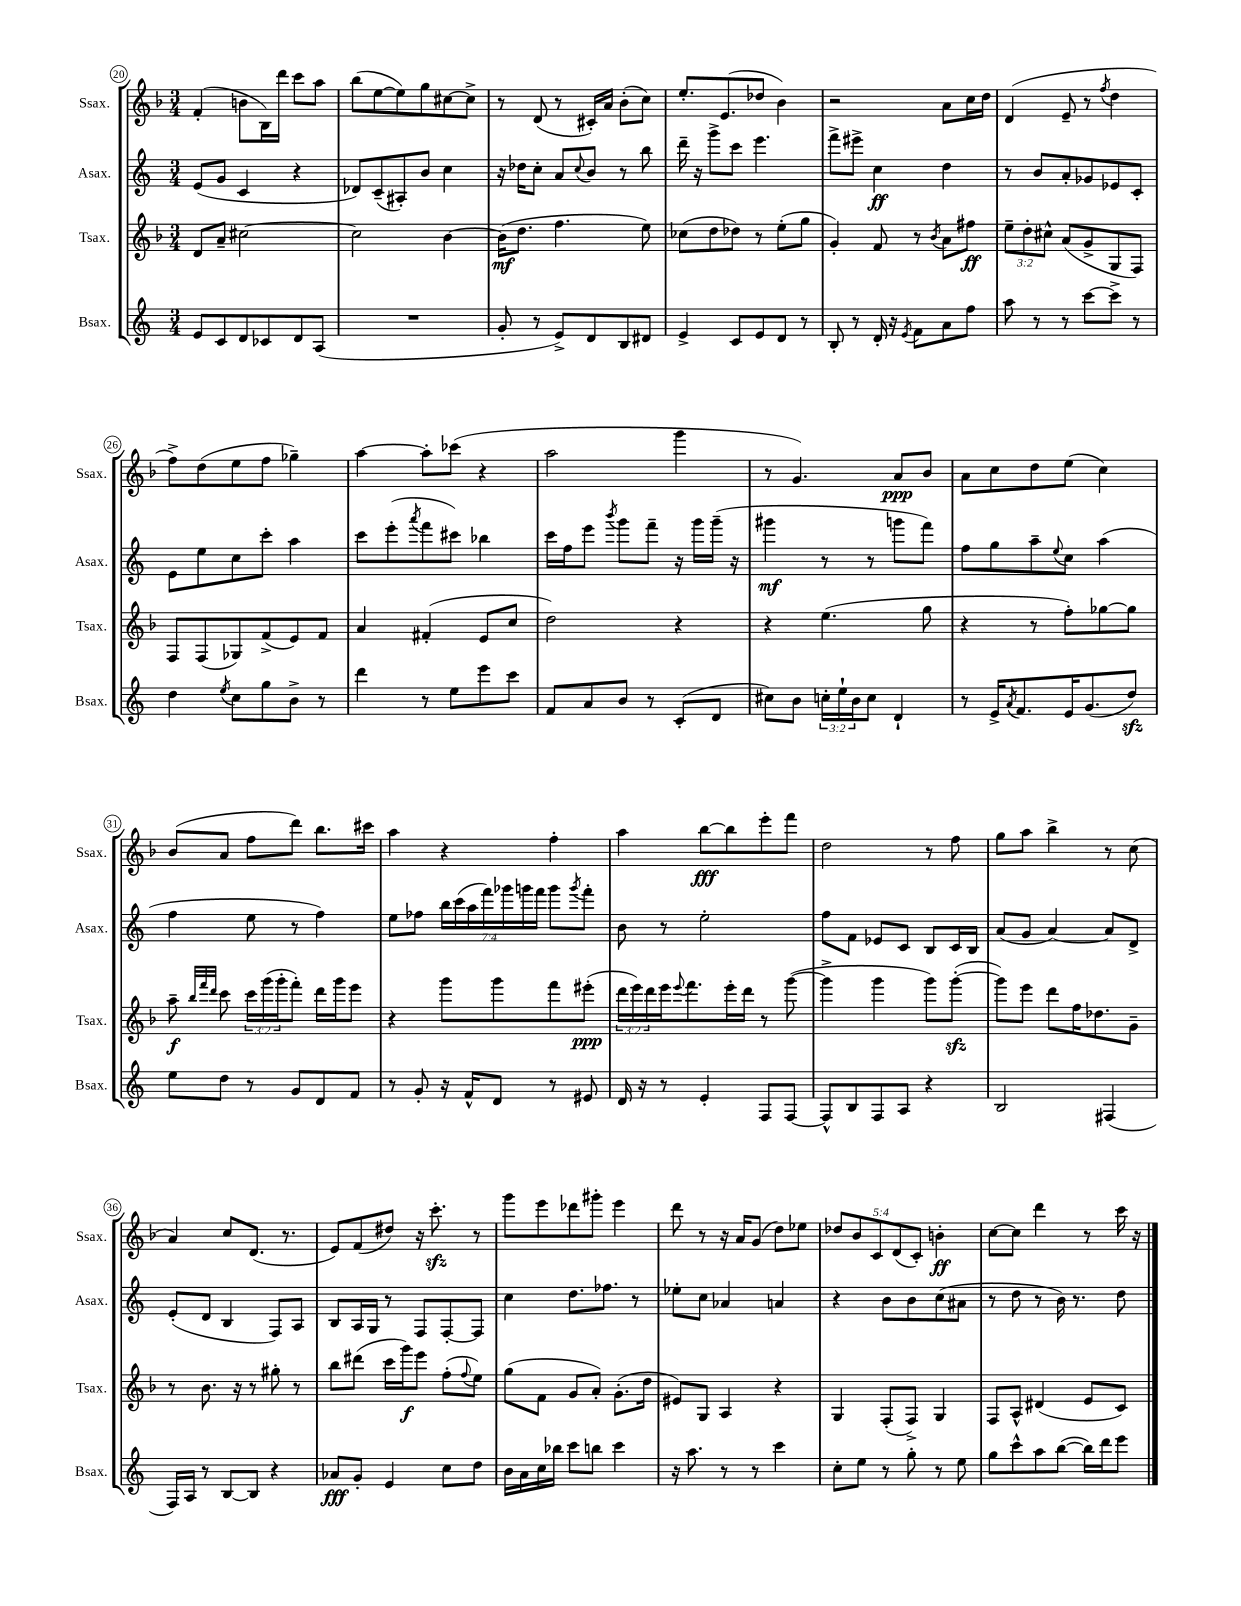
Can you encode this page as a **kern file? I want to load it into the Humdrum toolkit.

**kern	**dynam	**kern	**dynam	**kern	**dynam	**kern	**dynam
*part4	*part4	*part3	*part3	*part2	*part2	*part1	*part1
*staff4	*staff4	*staff3	*staff3	*staff2	*staff2	*staff1	*staff1
*I"Bsax.	*	*I"Tsax.	*	*I"Asax.	*	*I"Ssax.	*
*I'Bsax.	*	*I'Tsax.	*	*I'Asax.	*	*I'Ssax.	*
*clefG2	*	*clefG2	*	*clefG2	*	*clefG2	*
*k[]	*	*k[b-]	*	*k[]	*	*k[b-]	*
*M3/4	*	*M3/4	*	*M3/4	*	*M3/4	*
=20	=20	=20	=20	=20	=20	=20	=20
8e/L	.	8d/L	.	(8e/L	.	(4f'/	.
8c/	.	8a~/J	.	8g/J	.	.	.
8d/	.	[2cc#X\	.	4c/	.	8bn\L	.
8c-X/	.	.	.	.	.	16B-\L)	.
.	.	.	.	.	.	16ddd\JJ	.
8d/	.	.	.	4r	.	8ccc\L	.
(8A/J	.	.	.	.	.	8aa\J	.
=21	=21	=21	=21	=21	=21	=21	=21
2.r	.	2cc#\]	.	8d-X/L)	.	(8bb-\L	.
.	.	.	.	(8c~/	.	[8ee\	.
.	.	.	.	8A#X'/)	.	8ee\])	.
.	.	.	.	8b/J	.	8gg\	.
.	.	[4b-\	.	4cc\	.	[8cc#X\	.
.	.	.	.	.	.	8cc#^\J]	.
=22	=22	=22	=22	=22	=22	=22	=22
8g'/	.	(16b-\KL]	mf	16r	.	8r	.
.	.	8.dd\J	.	16dd-X\KL	.	.	.
8r	.	.	.	8cc'\J	.	(8d/	.
8e^/L)	.	4.ff\	.	8a/L	.	8r	.
.	.	.	.	8qqcc/	.	.	.
8d/	.	.	.	8b/J	.	16c#X'/LL)	.
.	.	.	.	.	.	16a/JJ	.
8B/	.	.	.	8r	.	(8b-'\L	.
8d#X/J	.	8ee\)	.	8bb\	.	8cc\J)	.
=23	=23	=23	=23	=23	=23	=23	=23
4e^/	.	(8cc-X\L	.	16ddd~\	.	8.ee'/L	.
.	.	.	.	16r	.	.	.
.	.	8dd\	.	8ggg^\L	.	.	.
.	.	.	.	.	.	(8.e/	.
8c/L	.	8dd-X\J)	.	8ccc\J	.	.	.
8e/	.	8r	.	4.eee\	.	8dd-X/J	.
8d/J	.	(8ee'\L	.	.	.	4b-\)	.
8r	.	8gg\J	.	.	.	.	.
=24	=24	=24	=24	=24	=24	=24	=24
8B'/	.	4g'/)	.	8fff^\L	.	2r	.
8r	.	.	.	8eee#X^\J	.	.	.
16d'/	.	8f/	.	4cc\	ff	.	.
16r	.	.	.	.	.	.	.
8qe/	.	.	.	.	.	.	.
8f\L	.	8r	.	.	.	.	.
.	.	8qb-/	.	.	.	.	.
8a\	.	8a\L	.	4dd\	.	8a\L	.
8ff\J	.	8ff#X\J	ff	.	.	16cc\L	.
.	.	.	.	.	.	16dd\JJ	.
=25	=25	=25	=25	=25	=25	=25	=25
8aa\	.	12ee~\L	.	8r	.	(4d/	.
.	.	12dd'\	.	.	.	.	.
8r	.	.	.	8b/L	.	.	.
.	.	12cc#X^^\J	.	.	.	.	.
8r	.	(8a/L	.	8a'/	.	8e~/	.
[8ccc\L	.	8g^/	.	8g-X/	.	8r	.
.	.	.	.	.	.	8qff/	.
8ccc^\J]	.	8G/	.	8e-X/	.	4dd\	.
8r	.	8F/J)	.	8c'/J	.	.	.
!!LO:LB:g=z
=26	=26	=26	=26	=26	=26	=26	=26
4dd\	.	8F/L	.	8e\L	.	8ff^\L)	.
.	.	(8F/	.	8ee\	.	(8dd\	.
8qee/	.	.	.	.	.	.	.
8cc\L	.	8G-X/)	.	8cc\	.	8ee\	.
8gg\	.	(8f^/	.	8ccc'\J	.	8ff\J	.
8b^\J	.	8e/)	.	4aa\	.	4gg-X~\)	.
8r	.	8f/J	.	.	.	.	.
=27	=27	=27	=27	=27	=27	=27	=27
4ddd\	.	4a/	.	8ccc\L	.	[4aa\	.
.	.	.	.	(8eee'\	.	.	.
.	.	.	.	8qaaa/	.	.	.
8r	.	(4f#X'/	.	8fff\	.	8aa'\L]	.
8ee\L	.	.	.	8ccc#X\J)	.	(8ccc-X\J	.
8eee\	.	8e/L	.	4bb-X\	.	4r	.
8ccc\J	.	8cc/J	.	.	.	.	.
=28	=28	=28	=28	=28	=28	=28	=28
8f/L	.	2dd\)	.	16ccc\LL	.	2aa\	.
.	.	.	.	16ff\J	.	.	.
8a/	.	.	.	8eee\J	.	.	.
.	.	.	.	8qbbb/	.	.	.
8b/J	.	.	.	8ggg\L	.	.	.
8r	.	.	.	8fff~\J	.	.	.
(8c'/L	.	4r	.	16r	.	4ggg\	.
.	.	.	.	16ggg\LL	.	.	.
8d/J	.	.	.	(16ggg~\JJ	.	.	.
.	.	.	.	16r	.	.	.
=29	=29	=29	=29	=29	=29	=29	=29
8cc#X\L)	.	4r	.	4ggg#X\	mf	8r	.
8b\J	.	.	.	.	.	4.g/)	.
24ccn'\LL	.	(4.ee\	.	8r	.	.	.
24ee`\	.	.	.	.	.	.	.
24b\J	.	.	.	.	.	.	.
8cc\J	.	.	.	8r	.	.	.
4d`/	.	.	.	8gggn\L	.	8a/L	ppp
.	.	8gg\	.	8fff\J)	.	8b-/J	.
=30	=30	=30	=30	=30	=30	=30	=30
8r	.	4r	.	8ff\L	.	8a\L	.
16e^/KL	.	.	.	8gg\	.	8cc\	.
8qa/	.	.	.	.	.	.	.
8.f/	.	.	.	.	.	.	.
.	.	8r	.	8aa~\	.	8dd\	.
.	.	.	.	8qqee/	.	.	.
16e/K	.	8ff'\L)	.	8cc\J	.	(8ee\J	.
(8.g/	.	.	.	.	.	.	.
.	.	[8gg-X\	.	(4aa\	.	4cc\)	.
8ddzz/J)	.	8gg-\J]	.	.	.	.	.
!!LO:LB:g=z
=31	=31	=31	=31	=31	=31	=31	=31
8ee\L	.	8aa~\	f	4ff\	.	(8b-/L	.
.	.	32qqbb-/LLL	.	.	.	.	.
.	.	32qqfff/	.	.	.	.	.
.	.	32qqddd/JJJ	.	.	.	.	.
8dd\J	.	8ccc\	.	.	.	8a/J	.
8r	.	24ccc\LL	.	8ee\	.	8ff\L	.
.	.	(24ggg\	.	.	.	.	.
.	.	24ggg'\J	.	.	.	.	.
8g/L	.	8fff'\J)	.	8r	.	8ddd\J)	.
8d/	.	16ddd\LL	.	4ff\)	.	8.bb-\L	.
.	.	16ggg\J	.	.	.	.	.
8f/J	.	8eee\J	.	.	.	.	.
.	.	.	.	.	.	16ccc#X\Jk	.
=32	=32	=32	=32	=32	=32	=32	=32
8r	.	4r	.	8ee\L	.	4aa\	.
8g'/	.	.	.	8ff-X\J	.	.	.
16r	.	8ggg\L	.	28bb\LL	.	4r	.
.	.	.	.	(28ccc\	.	.	.
16f^^/KL	.	.	.	.	.	.	.
.	.	.	.	28aa\	.	.	.
.	.	.	.	28fff\)	.	.	.
8d/J	.	8ggg\	.	.	.	.	.
.	.	.	.	28ggg-X\	.	.	.
.	.	.	.	28gggn\	.	.	.
.	.	.	.	28fff\JJ	.	.	.
8r	.	8fff\	.	8ggg\L	.	4ff'\	.
.	.	.	.	8qggg/	.	.	.
8e#X/	.	(8eee#X'\J	ppp	8fff'\J	.	.	.
=33	=33	=33	=33	=33	=33	=33	=33
16d/	.	24ddd\LL	.	8b\	.	4aa\	.
.	.	24eee\)	.	.	.	.	.
16r	.	.	.	.	.	.	.
.	.	24ddd\	.	.	.	.	.
8r	.	16eee\J	.	8r	.	.	.
.	.	8qqeee/	.	.	.	.	.
.	.	8.fff\	.	.	.	.	.
4e'/	.	.	.	2ee'\	.	[8bb-\L	fff
.	.	16eee'\L	.	.	.	8bb-\]	.
.	.	16ddd\JJ	.	.	.	.	.
8F/L	.	8r	.	.	.	8eee'\	.
[8F/J	.	([8ggg\	.	.	.	8fff\J	.
=34	=34	=34	=34	=34	=34	=34	=34
8F^^/L]	.	4ggg^\]	.	8ff\L	.	2dd\	.
8B/	.	.	.	8f\J	.	.	.
8F/	.	4ggg\	.	8e-X/L	.	.	.
8A/J	.	.	.	8c/J	.	.	.
4r	.	8ggg\L)	.	8B/L	.	8r	.
.	.	([8gggzz'\J	.	16c/L	.	8ff\	.
.	.	.	.	16B/JJ	.	.	.
=35	=35	=35	=35	=35	=35	=35	=35
2B/	.	8ggg\L])	.	(8a/L	.	8gg\L	.
.	.	8eee\J	.	8g/J	.	8aa\J	.
.	.	8ddd\L	.	[4a/)	.	4bb-^\	.
.	.	16ff\K	.	.	.	.	.
.	.	8.dd-X\	.	.	.	.	.
(4F#X/	.	.	.	8a/L]	.	8r	.
.	.	8g~\J	.	8d^/J	.	(8cc\	.
!!LO:LB:g=z
=36	=36	=36	=36	=36	=36	=36	=36
16F/LL)	.	8r	.	(8e'/L	.	4a/)	.
16A/JJ	.	.	.	.	.	.	.
8r	.	8.b-\	.	8d/J	.	.	.
[8B/L	.	.	.	4B/	.	8cc/L	.
.	.	16r	.	.	.	.	.
8B/J]	.	8r	.	.	.	(8.d/J	.
4r	.	8gg#X'\	.	8F/L)	.	.	.
.	.	.	.	.	.	8.r	.
.	.	8r	.	8A/J	.	.	.
=37	=37	=37	=37	=37	=37	=37	=37
8a-X/L	fff	8bb-\L	.	8B/L	.	8e/L)	.
8g'/J	.	(8ddd#X\J	.	16A/L	.	(8f/	.
.	.	.	.	16G/JJ	.	.	.
4e/	.	16ccc\LL	.	8r	.	8dd#X/J)	.
.	.	16ggg\J)	f	.	.	.	.
.	.	8eee\J	.	8F/L	.	16r	.
.	.	.	.	.	.	8.ccczz'\	.
8cc\L	.	(8ff'\L	.	[8F'/	.	.	.
.	.	8qqff/	.	.	.	.	.
8dd\J	.	8ee\J)	.	8F/J]	.	8r	.
=38	=38	=38	=38	=38	=38	=38	=38
16b\LL	.	(8gg\L	.	4cc\	.	8ggg\L	.
16a\	.	.	.	.	.	.	.
16cc\	.	8f\J	.	.	.	8eee\	.
16bb-X\JJ	.	.	.	.	.	.	.
8ccc\L	.	8g/L	.	8.dd\L	.	8ddd-X\	.
8bbn\J	.	8a'/J)	.	.	.	8ggg#X'\J	.
.	.	.	.	8.ff-X\J	.	.	.
4ccc\	.	(8.g'\L	.	.	.	4eee\	.
.	.	.	.	8r	.	.	.
.	.	16dd\Jk	.	.	.	.	.
=39	=39	=39	=39	=39	=39	=39	=39
16r	.	8e#X/L)	.	8ee-X'\L	.	8ddd\	.
8.aa\	.	.	.	.	.	.	.
.	.	8G/J	.	8cc\J	.	8r	.
8r	.	4A/	.	4a-X/	.	16r	.
.	.	.	.	.	.	16a/KL	.
8r	.	.	.	.	.	(8g/J	.
4ccc\	.	4r	.	4an/	.	8dd\L)	.
.	.	.	.	.	.	8ee-X\J	.
=40	=40	=40	=40	=40	=40	=40	=40
8cc'\L	.	4G/	.	4r	.	10dd-X/L	.
.	.	.	.	.	.	10b-/	.
8ee\J	.	.	.	.	.	.	.
.	.	.	.	.	.	10c/	.
8r	.	(8F'/L	.	8b\L	.	.	.
.	.	.	.	.	.	(10d/	.
8gg'\	.	8F^/J)	.	8b\	.	.	.
.	.	.	.	.	.	10c'/J)	.
8r	.	4G/	.	(8cc\	.	4bn'\	ff
8ee\	.	.	.	8a#X\J	.	.	.
=41	=41	=41	=41	=41	=41	=41	=41
8gg\L	.	8F/L	.	8r	.	[8cc\L	.
8ccc^^\	.	8A^^/J	.	8dd\	.	8cc\J]	.
8aa\	.	(4d#X/	.	8r	.	4ddd\	.
([8bb\J	.	.	.	16b\)	.	.	.
.	.	.	.	8.r	.	.	.
16bb\LL])	.	8e/L	.	.	.	8r	.
16ddd\J	.	.	.	.	.	.	.
8eee\J	.	8c/J)	.	8dd\	.	16ccc\	.
.	.	.	.	.	.	16r	.
==	==	==	==	==	==	==	==
*-	*-	*-	*-	*-	*-	*-	*-
